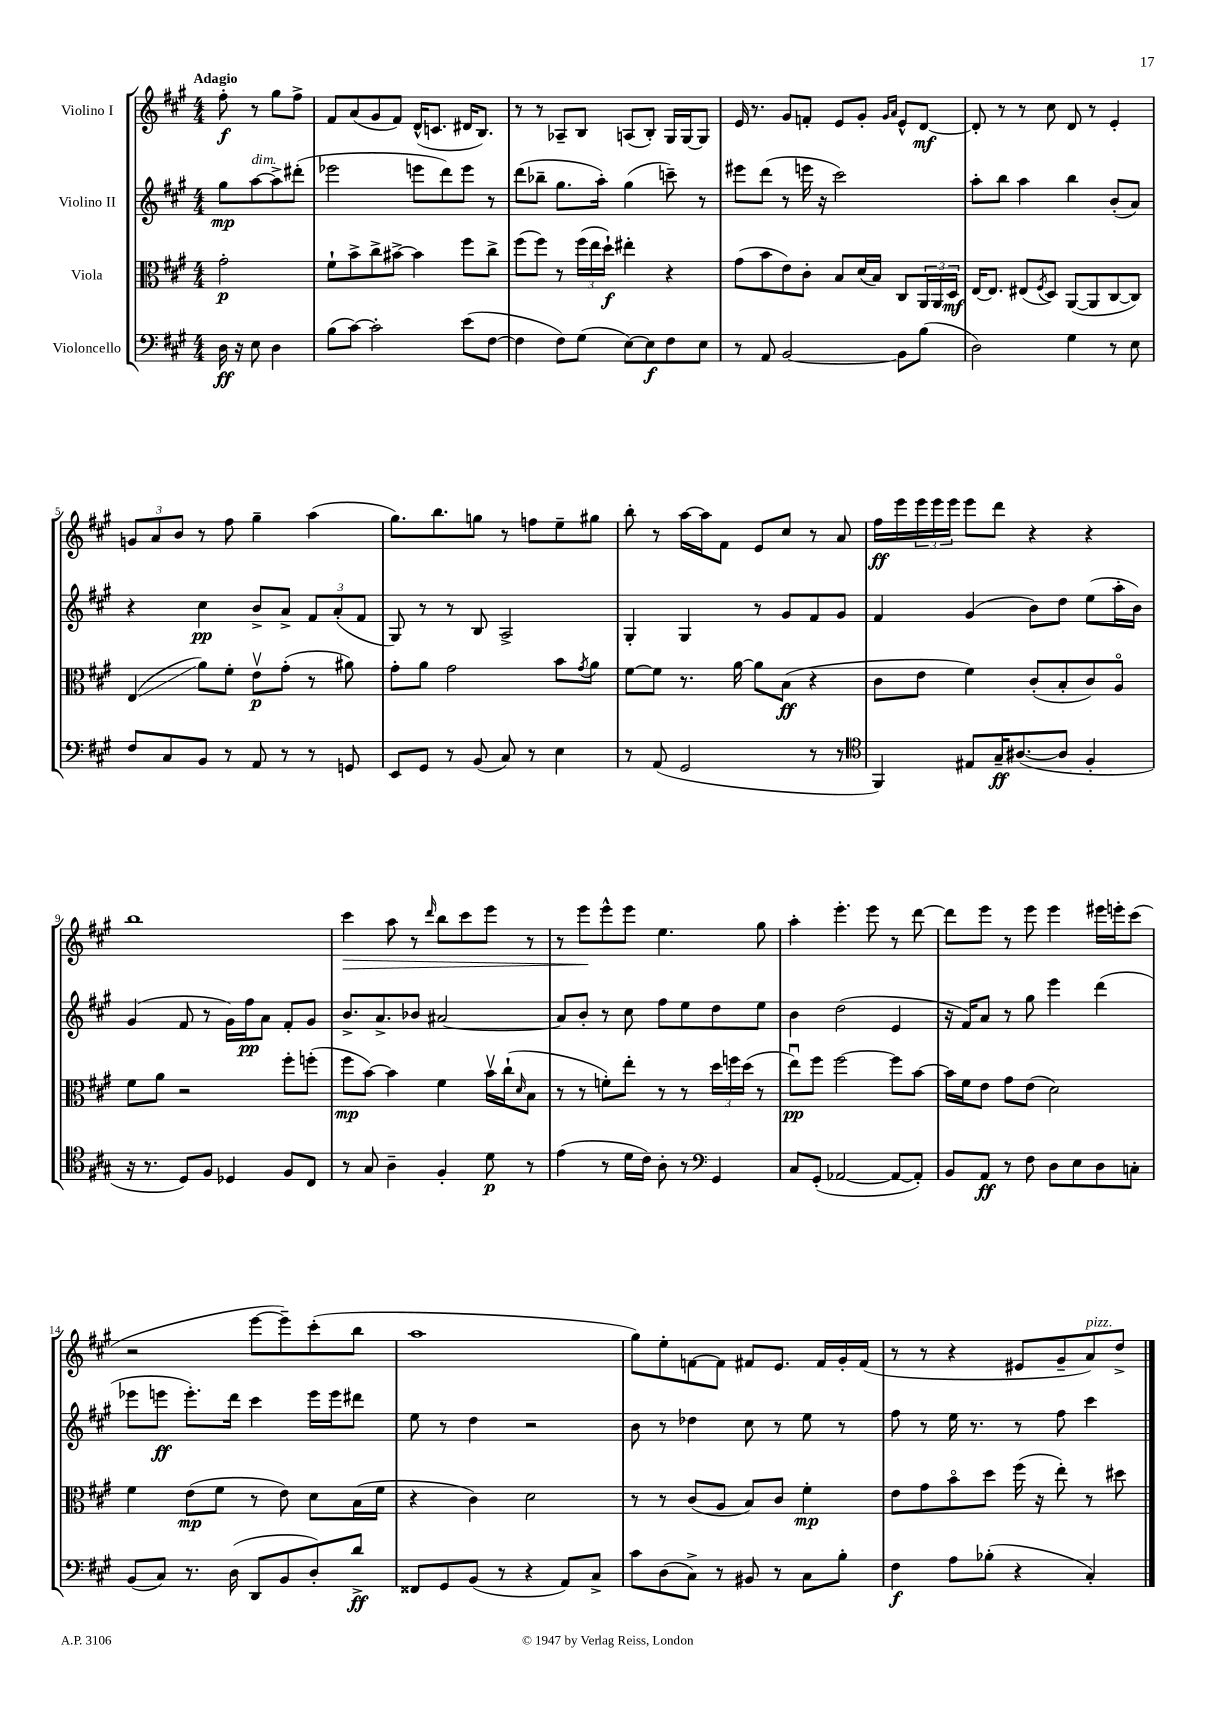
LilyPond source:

<<
\new StaffGroup <<
\new Staff = "s0" \with { instrumentName = "Violino I" } {
    \clef treble \key a \major \numericTimeSignature \time 4/4 \partial 2 \tempo "Adagio"
    fis''8-.\f r8 gis''8 fis''8-> |
    fis'8 a'8( gis'8 fis'8) d'16-^( c'8. dis'16 b8.) |
    r8 r8 aes8-- b8 a8( b8-.) gis16 gis16~ gis8 |
    e'16 r8. gis'8 f'8-. e'8 gis'8-. \grace { gis'16 a'16 } e'8-^ d'8~\mf |
    d'8-. r8 r8 cis''8 d'8 r8 e'4-. |
    \tuplet 3/2 { g'8 a'8 b'8 } r8 fis''8 gis''4-- a''4( |
    gis''8.) b''8. g''8 r8 f''8 e''8-- gis''8 |
    b''8-. r8 a''16~ a''16 fis'8 e'8 cis''8 r8 a'8 |
    fis''16\ff e'''16 \tuplet 3/2 { e'''16 e'''16 e'''16 } e'''8 d'''8 r4 r4 |
    b''1 |
    cis'''4\> a''8 r8 \grace { d'''16 } b''8 cis'''8 e'''8 r8 |
    r8 e'''8\! e'''8-^ e'''8 e''4. gis''8 |
    a''4-. e'''4.-. e'''8 r8 d'''8~ |
    d'''8 e'''8 r8 e'''8 e'''4 eis'''16 e'''16-. cis'''8( |
    r2 e'''8~ e'''8--) cis'''8-.( b''8 |
    a''1 |
    gis''8) e''8-. f'8~ f'8 fis'8 e'8. fis'16 gis'16-. fis'16( |
    r8 r8 r4 eis'8 gis'8-- a'8^\markup { \italic "pizz." }) d''8-> \bar "|." |
}
\new Staff = "s1" \with { instrumentName = "Violino II" } {
    \clef treble \key a \major \numericTimeSignature \time 4/4 \partial 2
    gis''8\mp a''8~^\markup { \italic "dim." } a''8-> dis'''8-.( |
    ees'''2 e'''8 d'''8) e'''8 r8 |
    d'''8( bes''8-- gis''8. a''16-.) gis''4( c'''8--) r8 |
    eis'''8 d'''8( r8 e'''16 r16 cis'''2) |
    a''8-. b''8 a''4 b''4 b'8-.( a'8) |
    r4 cis''4\pp b'8-> a'8-> \tuplet 3/2 { fis'8 a'8-.( fis'8 } |
    gis8) r8 r8 b8 a2-> |
    gis4-. gis4 r8 gis'8 fis'8 gis'8 |
    fis'4 gis'4( b'8) d''8 e''8( a''16-. b'16) |
    gis'4( fis'8 r8 gis'16) fis''16\pp a'8 fis'8-. gis'8 |
    b'8.-> a'8.-> bes'8 ais'2~ |
    ais'8 b'8-. r8 cis''8 fis''8 e''8 d''8 e''8 |
    b'4 d''2( e'4 |
    r16 fis'16) a'8 r8 gis''8 e'''4 d'''4( |
    ees'''8 e'''8\ff e'''8.-.) d'''16 cis'''4 e'''16 e'''16 dis'''8 |
    e''8 r8 d''4 r2 |
    b'8 r8 des''4 cis''8 r8 e''8 r8 |
    fis''8 r8 e''16 r8. r8 fis''8 cis'''4 \bar "|." |
}
\new Staff = "s2" \with { instrumentName = "Viola" } {
    \clef alto \key a \major \numericTimeSignature \time 4/4 \partial 2
    gis'2-.\p |
    fis'8-! b'8-> cis''8-> bis'8~-> bis'4 fis''8 cis''8-> |
    fis''8( fis''8) r8 \tuplet 3/2 { fis''16( e''16 d''16-!\f) } eis''4-. r4 |
    gis'8( b'8 e'8) cis'8-. b8 d'16( b16) cis8 \tuplet 3/2 { a,16 a,16 d16\mf } |
    e16~ e8. eis8( \acciaccatura { fis8 } d8) a,8~( a,8 cis8~ cis8) |
    e4\glissando( a'8) fis'8-. e'8\upbow\p gis'8-.( r8 ais'8) |
    gis'8-. a'8 gis'2 b'8 \acciaccatura { gis'8 } a'8 |
    fis'8~ fis'8 r8. a'16~ a'8 b8\ff( r4 |
    cis'8 e'8 fis'4) cis'8-.( b8-. cis'8) a8\flageolet |
    fis'8 a'8 r2 fis''8-. f''8-.( |
    fis''8\mp b'8~) b'4 fis'4 b'16\upbow cis''16-!( \grace { d'16 } b8 |
    r8 r8 f'8-.) e''8-. r8 r8 \tuplet 3/2 { d''16 f''16 d''16( } r8 |
    e''8\downbow\pp) fis''8 fis''2~ fis''8 b'8~ |
    b'16 fis'16 e'8 gis'8 e'8( d'2) |
    fis'4 e'8\mp( fis'8 r8 e'8) d'8 b16( fis'16 |
    r4 cis'4) d'2 |
    r8 r8 cis'8( a8 b8) cis'8 fis'4-.\mp |
    e'8 gis'8 b'8\flageolet d''8 fis''16( r16 e''8-.) r8 dis''8 \bar "|." |
}
\new Staff = "s3" \with { instrumentName = "Violoncello" } {
    \clef bass \key a \major \numericTimeSignature \time 4/4 \partial 2
    d16\ff r16 e8 d4 |
    b8( cis'8~) cis'2-. e'8( fis8~ |
    fis4 fis8) gis8( e8~) e8\f fis8 e8 |
    r8 a,8 b,2~ b,8 b8( |
    d2) gis4 r8 e8 |
    fis8 cis8 b,8 r8 a,8 r8 r8 g,8 |
    e,8 gis,8 r8 b,8( cis8) r8 e4 |
    r8 a,8( gis,2 r8 r8 |
    \clef tenor fis,4) eis8 gis16--\ff ais8.~( ais8 fis4-. |
    r16 r8. d8) fis8 des4 fis8 cis8 |
    r8 gis8 a4-- fis4-. d'8\p r8 |
    e'4( r8 d'16 cis'16) a8-. r8 \clef bass gis,4 |
    cis8 gis,8-.( aes,2~ aes,8~ aes,8-.) |
    b,8 a,8\ff r8 fis8 d8 e8 d8 c8-. |
    b,8( cis8) r8. d16( d,8 b,8 d8-.) d'8->\ff |
    fisis,8 gis,8 b,8( r8 r4 a,8) cis8-> |
    cis'8 d8( cis8->) r8 bis,8 r8 cis8 b8-. |
    fis4\f a8 bes8-.( r4 cis4-.) \bar "|." |
}
>>
>>
